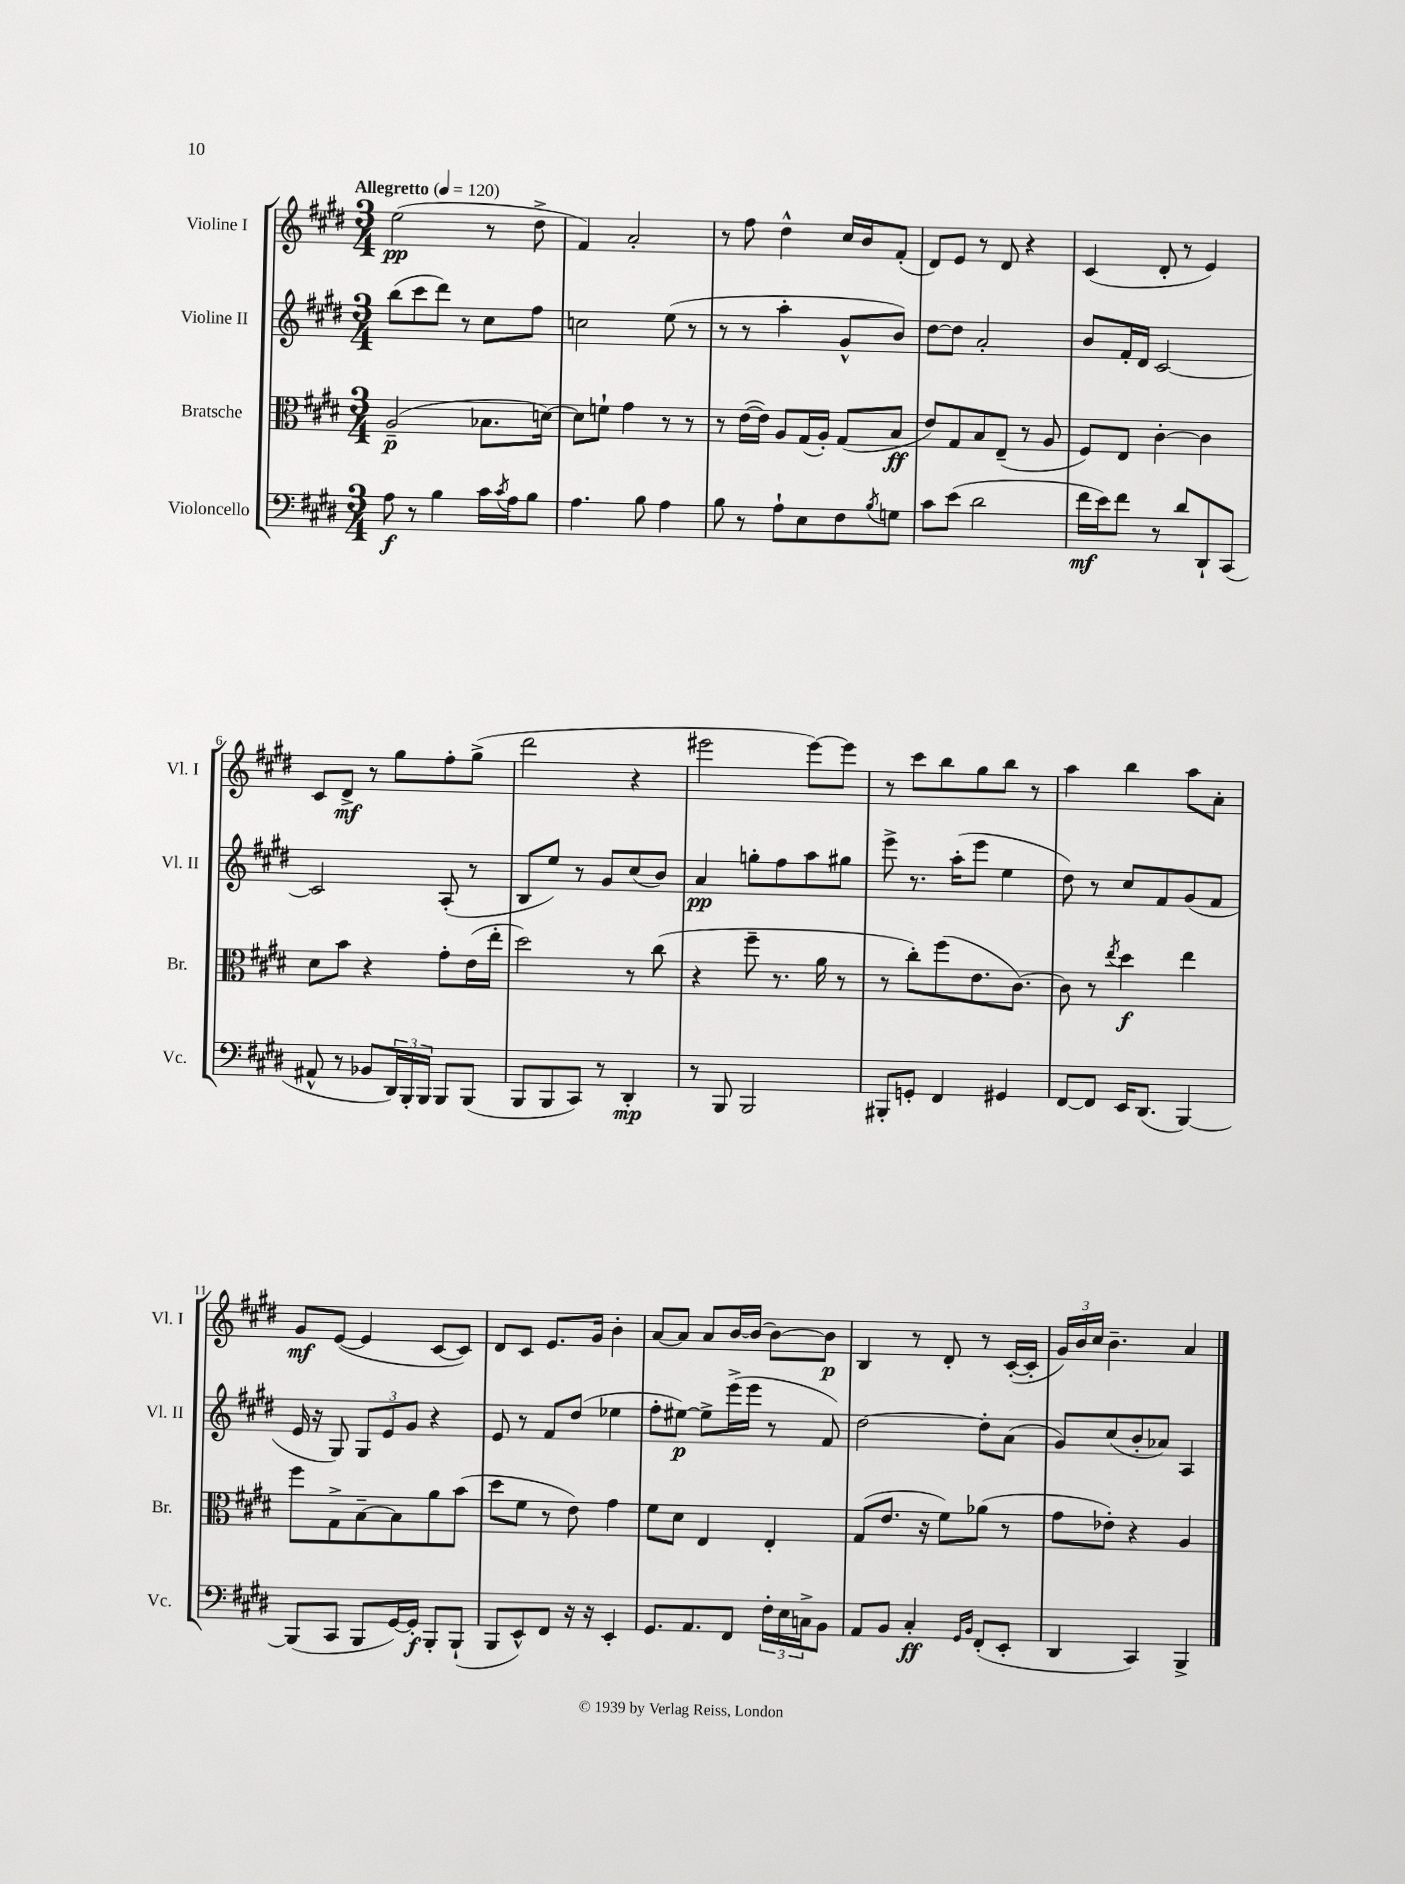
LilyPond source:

<<
\new StaffGroup <<
\new Staff = "s0" \with { instrumentName = "Violine I" shortInstrumentName = "Vl. I" } {
    \clef treble \key e \major \numericTimeSignature \time 3/4 \tempo "Allegretto" 4 = 120
    e''2\pp( r8 dis''8-> |
    fis'4) a'2-. |
    r8 fis''8 dis''4-^ cis''16 b'16 fis'8-.( |
    dis'8) e'8 r8 dis'8 r4 |
    cis'4( dis'8-. r8 e'4) |
    cis'8 dis'8->\mf r8 gis''8 fis''8-. gis''8->( |
    dis'''2 r4 |
    eis'''2 eis'''8~) eis'''8 |
    r8 cis'''8 b''8 gis''8 b''8 r8 |
    a''4 b''4 a''8 a'8-. |
    gis'8\mf e'8~( e'4 cis'8~ cis'8) |
    dis'8 cis'8 e'8. gis'16 b'4-. |
    a'8~ a'8 a'8 b'16~ b'16( b'8~) b'8\p |
    b4 r8 dis'8-. r8 cis'16~-.( cis'16-. |
    \tuplet 3/2 { gis'16) b'16 cis''16 } b'4.-- a'4 \bar "|." |
}
\new Staff = "s1" \with { instrumentName = "Violine II" shortInstrumentName = "Vl. II" } {
    \clef treble \key e \major \numericTimeSignature \time 3/4
    b''8( cis'''8 dis'''8) r8 cis''8 fis''8 |
    c''2 e''8( r8 |
    r8 r8 a''4-. gis'8-^ b'8) |
    dis''8~ dis''8 a'2-. |
    b'8 fis'16-. dis'16 cis'2~ |
    cis'2 a8-.( r8 |
    b8 e''8) r8 gis'8 cis''8( b'8) |
    a'4\pp g''8-. fis''8 a''8 gis''8 |
    e'''8-> r8. a''16-.( e'''8 e''4 |
    dis''8) r8 cis''8 fis'8 gis'8( fis'8 |
    e'16 r16 gis8) \tuplet 3/2 { gis8 e'8 gis'8 } r4 |
    e'8 r8 fis'8 dis''8( ees''4 |
    fis''8-. eis''8~\p) eis''8-> e'''16->( e'''16 r8 fis'8) |
    dis''2~ dis''8-. a'8( |
    gis'8) cis''8( b'8-. aes'8) a4 \bar "|." |
}
\new Staff = "s2" \with { instrumentName = "Bratsche" shortInstrumentName = "Br." } {
    \clef alto \key e \major \numericTimeSignature \time 3/4
    a2--\p( bes8. d'16~) |
    d'8 f'8-! gis'4 r8 r8 |
    r8 e'16~( e'16) a8 gis16( a16-.) gis8( b8\ff |
    e'8) gis8 b8 e8--( r8 a8 |
    fis8) e8 cis'4~-. cis'4 |
    dis'8 b'8 r4 gis'8-. e'16( e''16-. |
    dis''2) r8 cis''8( |
    r4 fis''8-- r8. a'16 r8 |
    r8 cis''8-.) fis''8( e'8. cis'8.~) |
    cis'8 r8 \acciaccatura { e''8 } dis''4\f e''4 |
    fis''8 gis8-> b8~-- b8 a'8 b'8( |
    dis''8 fis'8 r8 e'8) gis'4 |
    fis'8 dis'8 e4 e4-. |
    gis8( e'8. r16 fis'8) aes'8( r8 |
    gis'8 ees'8-.) r4 a4 \bar "|." |
}
\new Staff = "s3" \with { instrumentName = "Violoncello" shortInstrumentName = "Vc." } {
    \clef bass \key e \major \numericTimeSignature \time 3/4
    a8\f r8 b4 cis'16 \acciaccatura { cis'8 } a16 b8 |
    a4. b8 a4 |
    b8 r8 a8-! e8 fis8 \acciaccatura { b8 } g8 |
    cis'8 e'8( dis'2 |
    fis'16\mf e'16) fis'8 r8 dis'8 dis,8-! cis,8( |
    ais,8-^ r8 bes,8 \tuplet 3/2 { dis,16) b,,16-. b,,16 } b,,8 b,,8( |
    b,,8 b,,8 cis,8) r8 dis,4-.\mp |
    r8 b,,8 b,,2 |
    bis,,8-. g,8-. fis,4 gis,4 |
    fis,8~ fis,8 e,16 dis,8.( b,,4~) |
    b,,8( cis,8 b,,8 gis,16~) gis,16-.\f b,,8-. b,,8-!( |
    b,,8 e,8-^) fis,8 r16 r16 e,4-. |
    gis,8. a,8. fis,8 \tuplet 3/2 { fis16-. e16 c16-> } b,8 |
    a,8 b,8 cis4-.\ff \grace { gis,16 b,16 } fis,8-.( e,8-. |
    dis,4 cis,4) b,,4-> \bar "|." |
}
>>
>>
